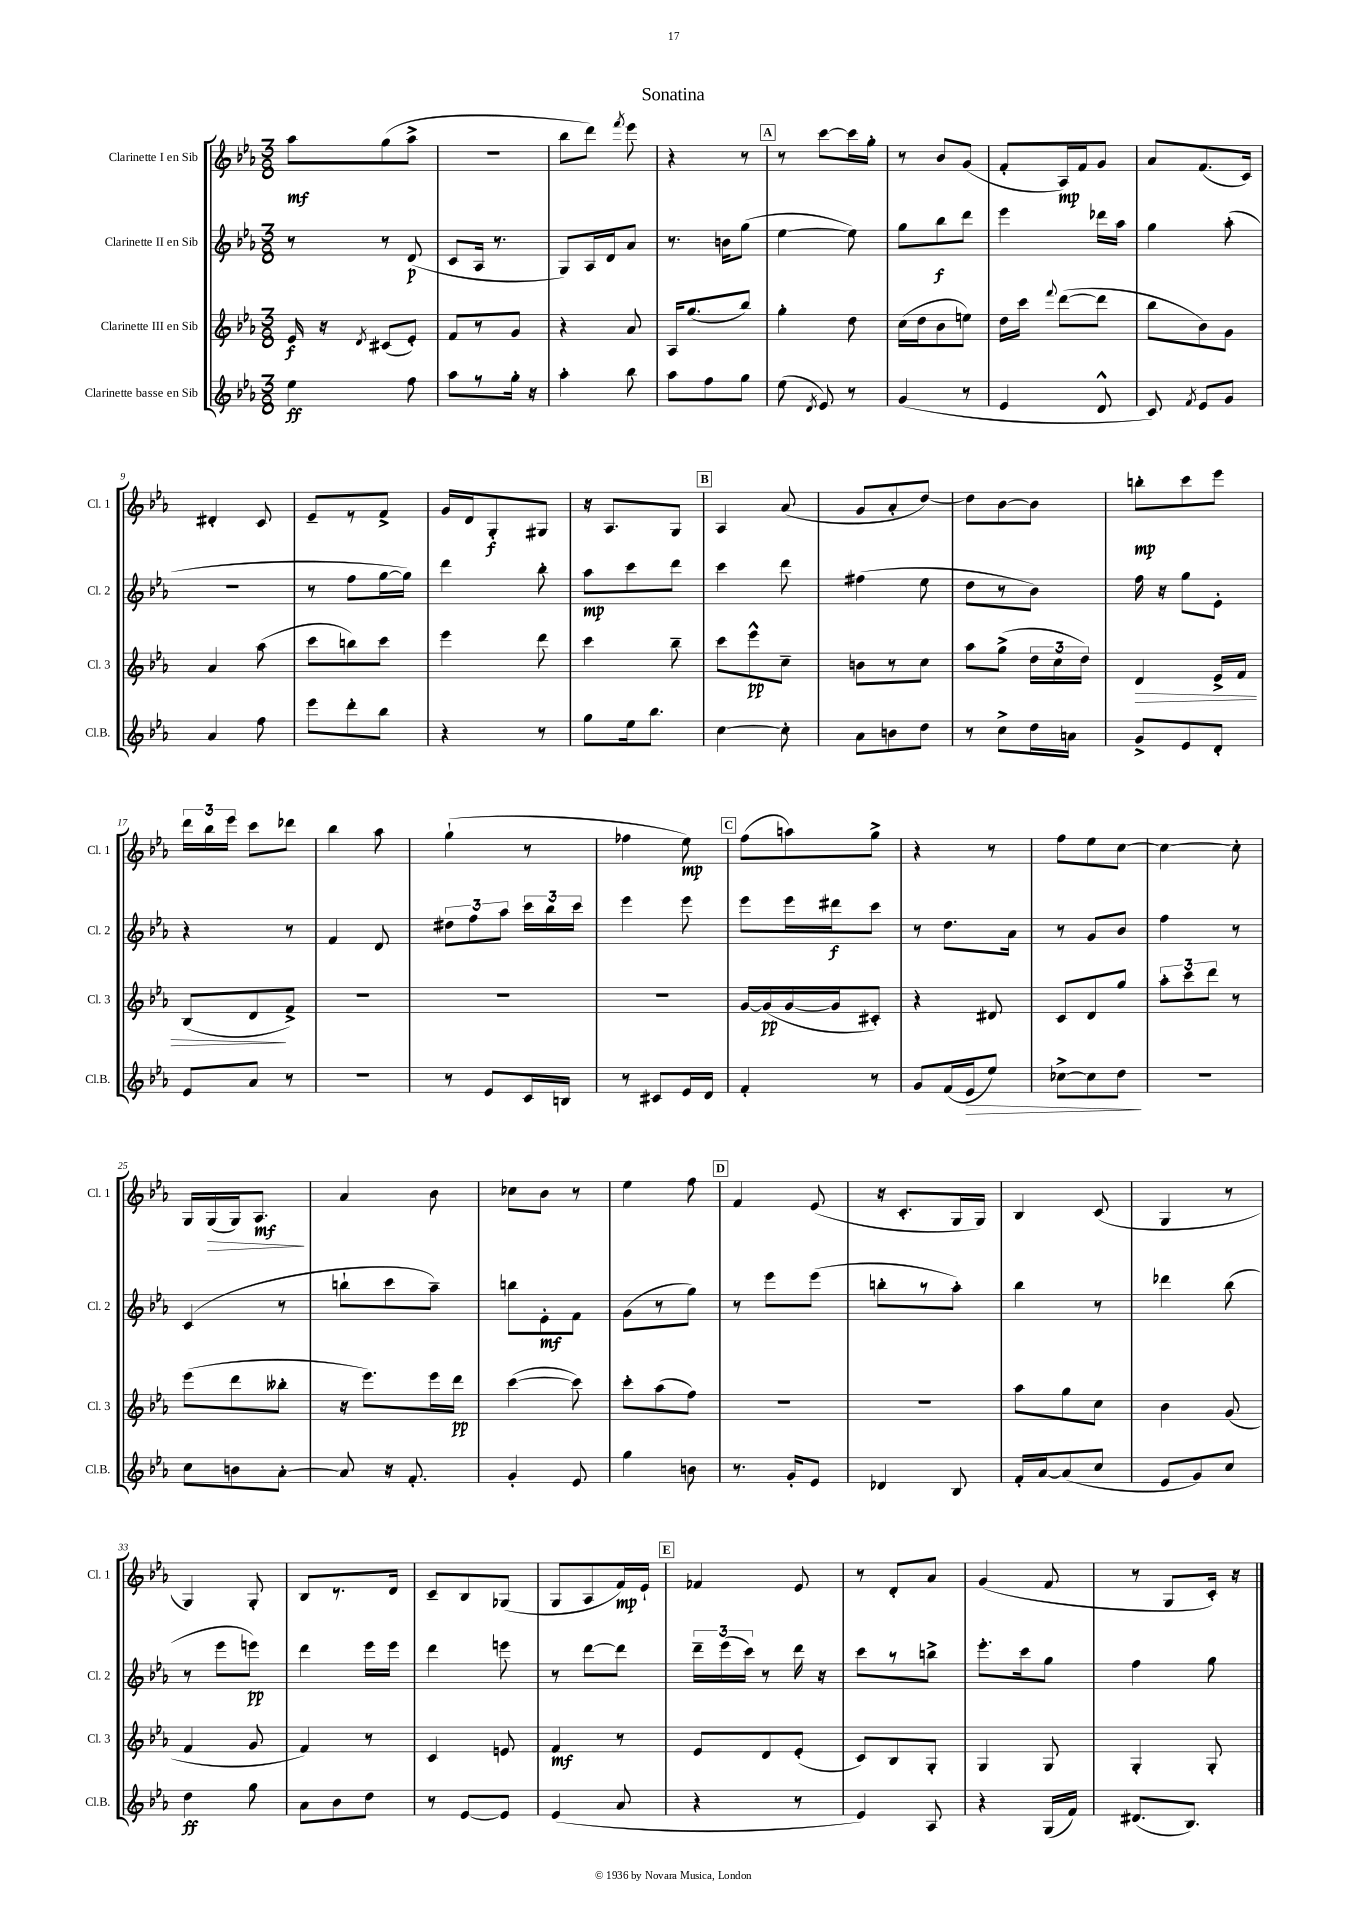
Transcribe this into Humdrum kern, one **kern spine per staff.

**kern	**dynam	**kern	**dynam	**kern	**dynam	**kern	**dynam
*part4	*part4	*part3	*part3	*part2	*part2	*part1	*part1
*staff4	*staff4	*staff3	*staff3	*staff2	*staff2	*staff1	*staff1
*I"Clarinette basse en Sib	*	*I"Clarinette III en Sib	*	*I"Clarinette II en Sib	*	*I"Clarinette I en Sib	*
*I'Cl.B.	*	*I'Cl. 3	*	*I'Cl. 2	*	*I'Cl. 1	*
*clefG2	*	*clefG2	*	*clefG2	*	*clefG2	*
*k[b-e-a-]	*	*k[b-e-a-]	*	*k[b-e-a-]	*	*k[b-e-a-]	*
*M3/8	*	*M3/8	*	*M3/8	*	*M3/8	*
=1	=1	=1	=1	=1	=1	=1	=1
4ee-\	ff	16e-/	f	8r	.	8aa-\L	mf
.	.	16r	.	.	.	.	.
.	.	8qd/	.	.	.	.	.
.	.	(8c#X/L	.	8r	.	(8gg\	.
8ff\	.	8e-'/J)	.	(8d/	p	8aa-^\J	.
=2	=2	=2	=2	=2	=2	=2	=2
8aa-\L	.	8f/L	.	8c/L	.	4.r	.
8r	.	8r	.	16A-/Jk	.	.	.
.	.	.	.	8.r	.	.	.
16gg'\Jk	.	8g/J	.	.	.	.	.
16r	.	.	.	.	.	.	.
=3	=3	=3	=3	=3	=3	=3	=3
4aa-'\	.	4r	.	8G/L)	.	8bb-\L	.
.	.	.	.	16A-/L	.	8ddd\J)	.
.	.	.	.	16d/J	.	.	.
.	.	.	.	.	.	8qfff/	.
8bb-\	.	8a-/	.	8a-/J	.	8eee-\	.
=4	=4	=4	=4	=4	=4	=4	=4
8aa-\L	.	16A-/KL	.	8.r	.	4r	.
.	.	(8.gg/	.	.	.	.	.
8ff\	.	.	.	.	.	.	.
.	.	.	.	16bn\KL	.	.	.
8gg\J	.	8bb-/J)	.	(8gg\J	.	8r	.
!!LO:REH:place=s1:t=A
=5	=5	=5	=5	=5	=5	=5	=5
(8ee-\	.	4gg'\	.	[4ee-\	.	8r	.
8qd/	.	.	.	.	.	.	.
8e-/)	.	.	.	.	.	[8ccc\L	.
8r	.	8dd\	.	8ee-\])	.	16ccc\L]	.
.	.	.	.	.	.	16gg'\JJ	.
=6	=6	=6	=6	=6	=6	=6	=6
(4g/	.	(16cc\LL	.	8gg\L	.	8r	.
.	.	16dd\J	.	.	.	.	.
.	.	8b-\	.	8bb-\	f	8b-/L	.
8r	.	8een\J)	.	8ddd\J	.	(8g/J	.
=7	=7	=7	=7	=7	=7	=7	=7
4e-/	.	16dd\LL	.	4eee-\	.	8f'/L	.
.	.	16ccc\JJ	.	.	.	.	.
.	.	8qqfff/	.	.	.	.	.
.	.	([8ddd\L	.	.	.	16A-/L)	mp
.	.	.	.	.	.	16f/J	.
8d^^/	.	8ddd\J]	.	16ddd-X\LL	.	8g/J	.
.	.	.	.	16aa-\JJ	.	.	.
=8	=8	=8	=8	=8	=8	=8	=8
8c/)	.	8bb-\L	.	4gg\	.	8a-/L	.
8qf/	.	.	.	.	.	.	.
8e-/L	.	8b-\)	.	.	.	(8.f/	.
8g/J	.	8g\J	.	(8aa-'\	.	.	.
.	.	.	.	.	.	16c/Jk)	.
!!LO:LB:g=z
=9	=9	=9	=9	=9	=9	=9	=9
4a-/	.	4a-/	.	4.r	.	4d#X'/	.
8ff\	.	(8aa-\	.	.	.	8c/	.
=10	=10	=10	=10	=10	=10	=10	=10
8eee-\L	.	8ccc\L	.	8r	.	8e-~/L	.
8ddd'\	.	8bbn\)	.	8ff\L	.	8r	.
8bb-\J	.	8ccc\J	.	[16gg\L	.	8f^/J	.
.	.	.	.	16gg\JJ])	.	.	.
=11	=11	=11	=11	=11	=11	=11	=11
4r	.	4eee-\	.	4ddd\	.	16g/LL	.
.	.	.	.	.	.	16d/J	.
.	.	.	.	.	.	8G'/	f
8r	.	8ddd\	.	8bb-'\	.	8G#X/J	.
=12	=12	=12	=12	=12	=12	=12	=12
8gg\L	.	4ccc\	.	8aa-\L	mp	16r	.
.	.	.	.	.	.	8.A-/L	.
16ee-\k	.	.	.	8ccc\	.	.	.
8.bb-\J	.	.	.	.	.	.	.
.	.	8bb-~\	.	8ddd\J	.	8G/J	.
!!LO:REH:place=s1:t=B
=13	=13	=13	=13	=13	=13	=13	=13
[4cc\	.	8ccc\L	.	4ccc\	.	4A-/	.
.	.	8eee-^^\	pp	.	.	.	.
8cc'\]	.	8cc~\J	.	8ddd\	.	(8a-/	.
=14	=14	=14	=14	=14	=14	=14	=14
8a-\L	.	8bn\L	.	(4ff#X\	.	8g/L	.
8bn\	.	8r	.	.	.	8a-'/	.
8dd\J	.	8cc\J	.	8ee-\	.	[8dd/J)	.
=15	=15	=15	=15	=15	=15	=15	=15
8r	.	8aa-\L	.	8dd\L	.	8dd\L]	.
8cc^\L	.	(8gg^\J	.	8r	.	[8b-\	.
16dd\L	.	24dd\LL	.	8b-\J)	.	8b-\J]	.
.	.	24cc\	.	.	.	.	.
16an\JJ	.	.	.	.	.	.	.
.	.	24dd\JJ)	.	.	.	.	.
=16	=16	=16	=16	=16	=16	=16	=16
!	!	!	!LO:HP:b	!	!	!	!
8g^/L	.	4d/	>	16ff\	.	8bbn'\L	mp
.	.	.	.	16r	.	.	.
8e-/	.	.	.	8gg\L	.	8ccc\	.
8d'/J	.	16e-^/LL	.	8e-'\J	.	8eee-\J	.
.	.	16f/JJ	.	.	.	.	.
!!LO:LB:g=z
=17	=17	=17	=17	=17	=17	=17	=17
8e-/L	.	(8B-/L	.	4r	.	24ddd\LL	.
.	.	.	.	.	.	24bb-\	.
.	.	.	.	.	.	24eee-\JJ	.
8a-/J	.	8d/	.	.	.	8ccc\L	.
8r	.	8f^/J)	]	8r	.	8ddd-X\J	.
=18	=18	=18	=18	=18	=18	=18	=18
4.r	.	4.r	.	4f/	.	4bb-\	.
.	.	.	.	8d/	.	8aa-\	.
=19	=19	=19	=19	=19	=19	=19	=19
8r	.	4.r	.	12dd#X\L	.	(4gg`\	.
.	.	.	.	12ff\	.	.	.
8e-/L	.	.	.	.	.	.	.
.	.	.	.	12aa-\J	.	.	.
16c/L	.	.	.	24ccc\LL	.	8r	.
.	.	.	.	24bb-\	.	.	.
16Bn/JJ	.	.	.	.	.	.	.
.	.	.	.	24ccc\JJ	.	.	.
=20	=20	=20	=20	=20	=20	=20	=20
8r	.	4.r	.	4eee-\	.	4ff-X\	.
8c#X/L	.	.	.	.	.	.	.
16e-/L	.	.	.	8eee-\	.	8ee-\)	mp
16d/JJ	.	.	.	.	.	.	.
!!LO:REH:place=s1:t=C
=21	=21	=21	=21	=21	=21	=21	=21
4f'/	.	[16g/LL	.	8eee-\L	.	(8ff\L	.
.	.	(16g/]	pp	.	.	.	.
.	.	[16g/	.	16eee-\L	.	8aan\)	.
.	.	16g/J]	.	16ddd#X\J	f	.	.
8r	.	8c#X'/J)	.	8ccc\J	.	8gg^\J	.
=22	=22	=22	=22	=22	=22	=22	=22
8g/L	.	4r	.	8r	.	4r	.
(16f/L	.	.	.	8.dd\L	.	.	.
!	!LO:HP:b	!	!	!	!	!	!
16e-/J	>	.	.	.	.	.	.
8ee-/J)	.	8d#X/	.	.	.	8r	.
.	.	.	.	16a-\Jk	.	.	.
=23	=23	=23	=23	=23	=23	=23	=23
[8cc-X^\L	.	8c/L	.	8r	.	8ff\L	.
8cc-\]	.	8d/	.	8g/L	.	8ee-\	.
8dd\J	.	8gg/J	.	8b-/J	.	[8cc\J	.
.	]	.	.	.	.	.	.
=24	=24	=24	=24	=24	=24	=24	=24
4.r	.	12aa-'\L	.	4ff\	.	4cc\_	.
.	.	12ccc\	.	.	.	.	.
.	.	12ddd\J	.	.	.	.	.
.	.	8r	.	8r	.	8cc'\]	.
!!LO:LB:g=z
=25	=25	=25	=25	=25	=25	=25	=25
8cc\L	.	(8eee-\L	.	(4c/	.	16G/LL	.
!	!	!	!	!	!	!	!LO:HP:b
.	.	.	.	.	.	(16G/	>
8bn\	.	8ddd\	.	.	.	16G/J)	.
.	.	.	.	.	.	8.A-/J	mf
[8a-'\J	.	8bb--X'\J	.	8r	.	.	.
.	.	.	.	.	.	.	]
=26	=26	=26	=26	=26	=26	=26	=26
8a-/]	.	16r	.	8bbn`\L	.	4a-/	.
.	.	8.eee-\L)	.	.	.	.	.
16r	.	.	.	8ccc\	.	.	.
8.f'/	.	.	.	.	.	.	.
.	.	16eee-\L	.	8aa-~\J)	.	8b-\	.
.	.	16ddd\JJ	pp	.	.	.	.
=27	=27	=27	=27	=27	=27	=27	=27
4g'/	.	([4ccc\	.	8bbn\L	.	8cc-X\L	.
.	.	.	.	8e-'\	mf	8b-\J	.
8e-/	.	8ccc\])	.	8f\J	.	8r	.
=28	=28	=28	=28	=28	=28	=28	=28
4gg\	.	8ccc'\L	.	(8g\L	.	4ee-\	.
.	.	(8aa-\	.	8r	.	.	.
8bn\	.	8ff\J)	.	8gg\J)	.	8ff\	.
!!LO:REH:place=s1:t=D
=29	=29	=29	=29	=29	=29	=29	=29
8.r	.	4.r	.	8r	.	4f/	.
.	.	.	.	8eee-\L	.	.	.
16g'/KL	.	.	.	.	.	.	.
8e-/J	.	.	.	(8eee-\J	.	(8e-/	.
=30	=30	=30	=30	=30	=30	=30	=30
4d-X/	.	4.r	.	8bbn'\L	.	16r	.
.	.	.	.	.	.	8.c'/L	.
.	.	.	.	8r	.	.	.
8B-/	.	.	.	8aa-'\J)	.	16G/L	.
.	.	.	.	.	.	16G/JJ)	.
=31	=31	=31	=31	=31	=31	=31	=31
16f'/LL	.	8aa-\L	.	4bb-\	.	4B-/	.
[16a-/J	.	.	.	.	.	.	.
(8a-/]	.	8gg\	.	.	.	.	.
8cc/J	.	8cc\J	.	8r	.	(8c/	.
=32	=32	=32	=32	=32	=32	=32	=32
8e-/L	.	4b-\	.	4ddd-X\	.	4G/	.
8g/)	.	.	.	.	.	.	.
8cc/J	.	(8g/	.	(8bb-\	.	8r	.
!!LO:LB:g=z
=33	=33	=33	=33	=33	=33	=33	=33
4dd\	ff	4f/	.	8r	.	4G/)	.
.	.	.	.	8eee-\L	.	.	.
8gg\	.	8g/	.	8eeen\J)	pp	8G'/	.
=34	=34	=34	=34	=34	=34	=34	=34
8a-\L	.	4f/)	.	4ddd\	.	8B-/L	.
8b-\	.	.	.	.	.	8.r	.
8dd\J	.	8r	.	16eee-\LL	.	.	.
.	.	.	.	16eee-\JJ	.	16d/Jk	.
=35	=35	=35	=35	=35	=35	=35	=35
8r	.	4c/	.	4ddd\	.	8c~/L	.
[8e-/L	.	.	.	.	.	8B-/	.
8e-/J]	.	8en/	.	8eeen\	.	(8G-X/J	.
=36	=36	=36	=36	=36	=36	=36	=36
(4e-/	.	4f/	mf	8r	.	8G/L	.
.	.	.	.	[8ddd\L	.	8A-/	.
8a-/	.	8r	.	8ddd\J]	.	16f/L)	mp
.	.	.	.	.	.	16e-`/JJ	.
!!LO:REH:place=s1:t=E
=37	=37	=37	=37	=37	=37	=37	=37
4r	.	8e-/L	.	24ddd~\LL	.	4f-X/	.
.	.	.	.	(24eee-\	.	.	.
.	.	.	.	24ccc\JJ)	.	.	.
.	.	8d/	.	8r	.	.	.
8r	.	(8e-'/J	.	16ddd\	.	8e-/	.
.	.	.	.	16r	.	.	.
=38	=38	=38	=38	=38	=38	=38	=38
4e-/)	.	8c/L)	.	8ccc\L	.	8r	.
.	.	8B-/	.	8r	.	8d'/L	.
8A-/	.	8G'/J	.	8bbn^\J	.	8a-/J	.
=39	=39	=39	=39	=39	=39	=39	=39
4r	.	4G/	.	8.eee-'\L	.	(4g/	.
.	.	.	.	16ccc\k	.	.	.
(16G/LL	.	8G/	.	8gg\J	.	8f/	.
16f/JJ)	.	.	.	.	.	.	.
=40	=40	=40	=40	=40	=40	=40	=40
(8.d#X/L	.	4G'/	.	4ff\	.	8r	.
.	.	.	.	.	.	8G/L	.
8.B-/J)	.	.	.	.	.	.	.
.	.	8G'/	.	8gg\	.	16c'/Jk)	.
.	.	.	.	.	.	16r	.
==	==	==	==	==	==	==	==
*-	*-	*-	*-	*-	*-	*-	*-
